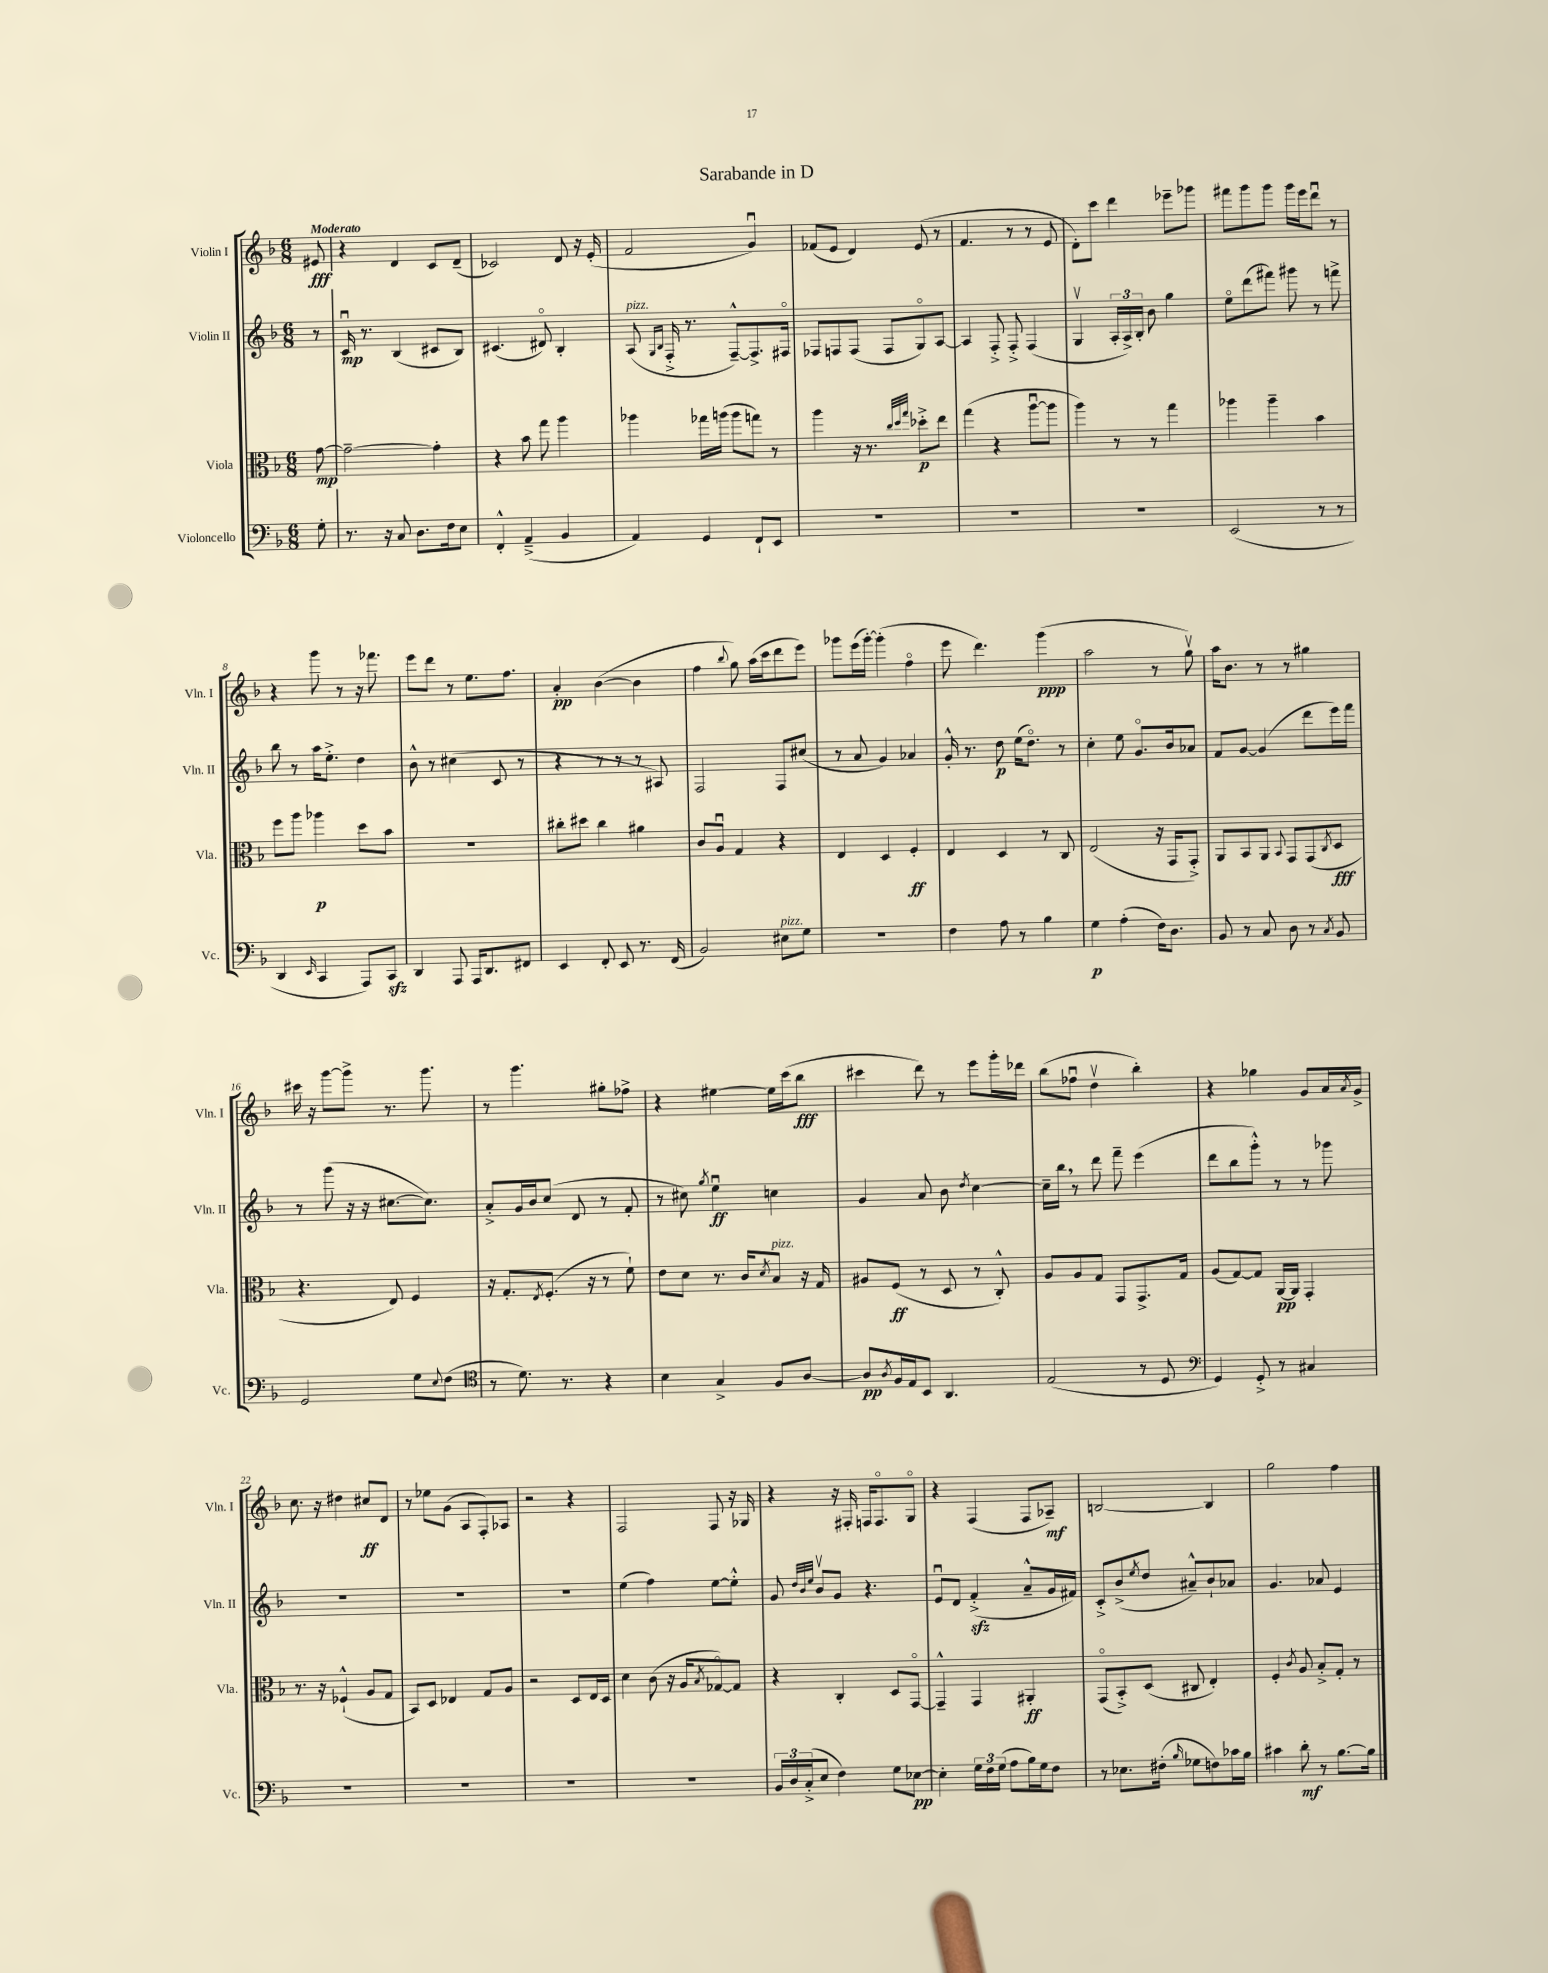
\header { title = "Sarabande in D" }
<<
\new StaffGroup <<
\new Staff = "s0" \with { instrumentName = "Violin I" shortInstrumentName = "Vln. I" } {
    \clef treble \key f \major \numericTimeSignature \time 6/8 \partial 8 \tempo "Moderato"
    eis'8\fff |
    r4 d'4 c'8 d'8--( |
    ces'2) d'8 r16 e'16-.( |
    f'2 g'4\downbow) |
    fes'8( e'8 d'4) e'8( r8 |
    f'4. r8 r8 e'8 |
    d'8-.) c'''8 d'''4 ees'''8-- ges'''8 |
    fis'''8 g'''8 g'''8 g'''16 e'''16 d'''8\downbow r8 |
    r4 g'''8 r8 r16 fes'''8. |
    e'''8 d'''8 r8 e''8. f''8. |
    a'4-.\pp bes'4~( bes'4 |
    f''4 \appoggiatura { bes''8 } g''8) a''16( c'''16 d'''8 e'''8) |
    ges'''8 e'''16( ges'''16~-.) ges'''4-.( f''4\flageolet |
    e'''8 d'''4.) g'''4\ppp( |
    a''2 r8 g''8\upbow) |
    a''16 bes'8. r8 r8 gis''4 |
    cis'''16 r16 g'''8~ g'''8-> r8. g'''8. |
    r8 g'''4. gis''8-. fes''8-> |
    r4 eis''4~ eis''16 c'''16( bes''8\fff |
    cis'''4 d'''8) r8 e'''8 g'''16-. des'''16 |
    bes''8( fes''8\downbow d''4\upbow bes''4-.) |
    r4 ges''4 g'8 a'16 \acciaccatura { a'8 } g'16-> |
    c''8. r16 dis''4 cis''8\ff d'8 |
    r8 ees''8 g'8( a8 f8-.) aes8 |
    r2 r4 |
    f2 f8 r16 ges16 |
    r4 r16 fis16-. f16 f8.\flageolet g8\flageolet |
    r4 f4( f8 aes8--\mf) |
    b2~ b4 |
    g''2 f''4 \bar "|." |
}
\new Staff = "s1" \with { instrumentName = "Violin II" shortInstrumentName = "Vln. II" } {
    \clef treble \key f \major \numericTimeSignature \time 6/8 \partial 8
    r8 |
    c'16\downbow\mp r8. bes4( cis'8 bes8) |
    cis'4.( dis'8\flageolet) bes4-. |
    a8^\markup { \italic "pizz." }( \grace { g16 bes16 } f16-.-> r8. f8~---^) f8.-> fis16\flageolet |
    fes8 f8 f8( f8 g8\flageolet) a8~ |
    a4 f8-.-> f8-.-> f4( |
    g4\upbow \tuplet 3/2 { a16-. a16->) bes16-. } bes'8 g''4 |
    e''8\flageolet d'''8( fis'''8) gis'''8 r8 f'''8-> |
    bes''8 r8 a''16 e''8.-.-> d''4 |
    bes'8-^ r8 cis''4( c'8 r8 |
    r4 r8 r8 r8 ais8) |
    f2 f8 cis''8( |
    r8 a'8 g'4) aes'4 |
    g'16-.-^ r8. d''8\p e''16( d''8.\flageolet) r8 |
    c''4-. e''8 g'8.\flageolet bes'16 aes'8 |
    f'8 g'8~ g'4( d'''8 e'''16) f'''16 |
    r8 g'''8( r16 r16 cis''8.~ cis''8.) |
    a'8-.-> g'16 bes'16 c''8( d'8 r8 f'8-. |
    r8 cis''8) \acciaccatura { g''8 } e''4\downbow\ff c''4 |
    g'4 a'8 bes'8 \acciaccatura { d''8 } c''4~ |
    c''16-- bes''16 \breathe r8 d'''8 f'''8-- e'''4( |
    d'''8 bes''8 g'''8-.-^) r8 r8 ges'''8 |
    R2. |
    R2. |
    R2. |
    e''4( f''4) e''8~ e''8-.-^ |
    g'8 \grace { d''32 bes'32 e''32 } bes'8\upbow g'8 r4. |
    e'8\downbow d'8 f'4-.->\sfz( a'8---^ g'16 fis'16) |
    c'8-.-> bes'8->( \acciaccatura { e''8 } d''8 ais'8---^) bes'8-! aes'8 |
    g'4. aes'8 e'4 \bar "|." |
}
\new Staff = "s2" \with { instrumentName = "Viola" shortInstrumentName = "Vla." } {
    \clef alto \key f \major \numericTimeSignature \time 6/8 \partial 8
    g'8~\mp |
    g'2~-- g'4-. |
    r4 bes'8 g''8 a''4 |
    aes''4 ges''16 a''16( a''8 g''8) r8 |
    a''4 r16 r8. \grace { c''32 d''32 g''32 } des''8-.->\p e''8 |
    g''4( r4 a''8~\downbow a''8 |
    a''4) r8 r8 g''4 |
    aes''4 aes''4-- bes'4 |
    f''8 a''8 aes''4\p d''8 bes'8 |
    R2. |
    cis''8-. dis''8 cis''4 ais'4 |
    c'8 a8\downbow g4 r4 |
    e4 d4 f4-.\ff |
    e4 d4 r8 c8 |
    e2( r16 g,16 g,8-.->) |
    a,8 bes,8 a,8 \appoggiatura { bes,8 } g,8 g,8( \acciaccatura { c8 } d8\fff |
    r4. e8) f4 |
    r16 g8.-. \acciaccatura { e8 } f8.-.( r16 r8 f'8-!) |
    e'8 d'8 r8. c'16 \acciaccatura { d'8 } bes8^\markup { \italic "pizz." } r16 g16 |
    ais8 f8\ff( r8 d8 r8 c8-.-^) |
    a8 a8 g8 g,8 g,8.-> g16 |
    a8( g8~) g8 a,16~\pp a,16 g,4-. |
    r8. r16 fes4-!-^( a8 g8 |
    bes,8) d8 ees4 g8 a8 |
    r2 d8 e16 d16 |
    d'4 c'8( r16 a16 \acciaccatura { bes8 } ges8~\flageolet) ges8 |
    r4 c4-. d8 g,8~\flageolet |
    g,4---^ g,4 ais,4-.\ff |
    g,8\flageolet( bes,8-.->) d8( cis8 e4-.) |
    f4-. \acciaccatura { c'8 } a8 bes8-.-> g8-. r8 \bar "|." |
}
\new Staff = "s3" \with { instrumentName = "Violoncello" shortInstrumentName = "Vc." } {
    \clef bass \key f \major \numericTimeSignature \time 6/8 \partial 8
    g8-. |
    r8. r16 c8 d8. f16 e8 |
    f,4-.-^ a,4--->( bes,4 |
    a,4) g,4 f,8-! e,8 |
    R2. |
    R2. |
    R2. |
    e,2( r8 r8 |
    d,4 \grace { e,16 } c,4 a,,8) c,8\sfz |
    d,4 a,,8 a,,16 d,8. fis,8 |
    e,4 f,8-. e,8 r8. f,16( |
    bes,2) eis8^\markup { \italic "pizz." } g8 |
    R2. |
    f4 a8 r8 bes4 |
    g4\p a4-.( f16) d8. |
    bes,8 r8 c8 d8 r8 \acciaccatura { c8 } bes,8 |
    g,2 g8 \appoggiatura { e8 } f8( |
    \clef tenor r8 d'8.) r8. r4 |
    bes4 g4-> f8 a8~ |
    a8\pp \acciaccatura { a8 } f16 e16 bes,8 a,4. |
    e2( r8 d8 |
    \clef bass g,4) g,8-.-> r8 cis4 |
    R2. |
    R2. |
    R2. |
    R2. |
    \tuplet 3/2 { bes,16 d16 c16-.->( } e8 f4) g8 ees8~\pp |
    ees4-. \tuplet 3/2 { g16 f16 g16( } a8 bes16) g16 f8 |
    r8 ees8. fis16-.( \grace { bes16 } ges8 f8) ces'16 bes16 |
    cis'4 d'8-.\mf r8 bes8.~ bes16 \bar "|." |
}
>>
>>
